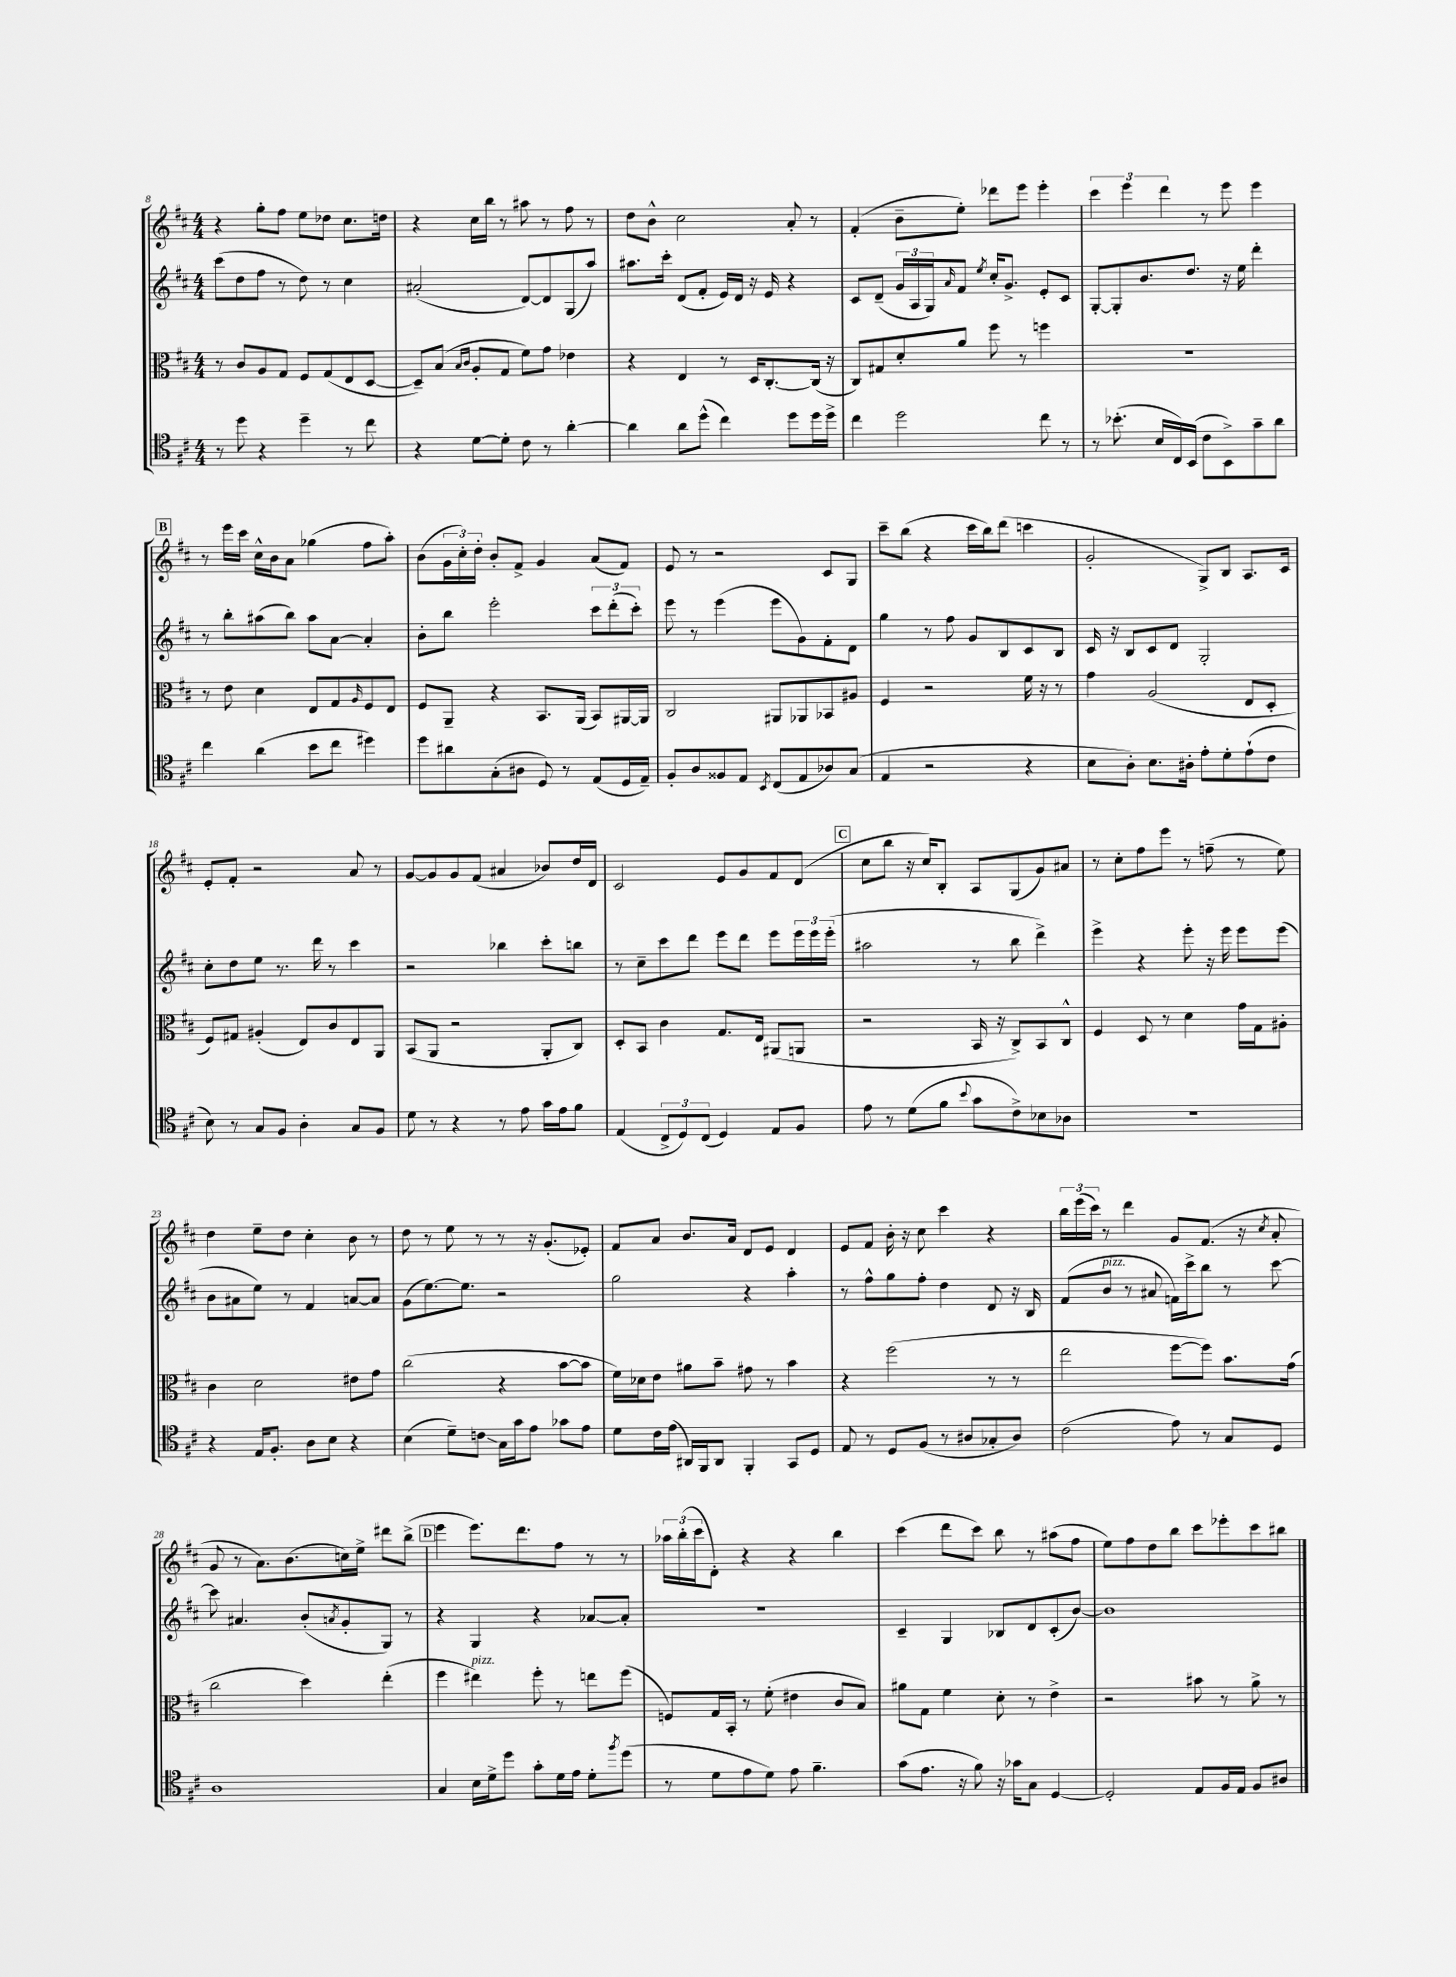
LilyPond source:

<<
\new StaffGroup <<
\new Staff = "s0" {
    \clef treble \key d \major \numericTimeSignature \time 4/4
    r4 g''8-. fis''8 e''8 des''8 cis''8. d''16 |
    r4 cis''16 b''16 r8 ais''8 r8 fis''8 r8 |
    d''8 b'8-^ cis''2 a'8-. r8 |
    fis'4-.( b'8-- e''8-.) des'''8 e'''8 e'''4-. |
    \tuplet 3/2 { cis'''4 e'''4 d'''4 } r8 e'''8 e'''4 |
    \mark \markup { \box "B" } r8 e'''16 cis'''16 cis''16-^ b'16 a'8 ges''4( fis''8 a''8-.) |
    b'8( \tuplet 3/2 { g'16 cis''16-.) d''16-. } b'8-. fis'8-> g'4 a'8( fis'8) |
    e'8 r8 r2 cis'8 g8 |
    cis'''8-- b''8( r4 cis'''16 b''16) d'''8( c'''4 |
    g'2-. g8->) b8 a8. cis'16 |
    e'8-. fis'8-. r2 a'8 r8 |
    g'8~ g'8 g'8 fis'8( ais'4 bes'8) d''16 d'16 |
    cis'2 e'8 g'8 fis'8 d'8( |
    \mark \markup { \box "C" } cis''8 b''8 r16 cis''16) b8-. a8 g8( g'8) ais'8 |
    r8 cis''8-. fis''8 e'''8 r8 f''8--( r8 e''8) |
    d''4 e''8-- d''8 cis''4-. b'8 r8 |
    d''8 r8 e''8 r8 r8 r16 g'8.-.( ees'8-.) |
    fis'8 a'8 b'8. a'16 d'8 e'8 d'4 |
    e'8 fis'8 b'16-. r16 cis''8 cis'''4 r4 |
    \tuplet 3/2 { b''16 e'''16( cis'''16) } r8 d'''4 g'8 fis'8.( r16 \acciaccatura { cis''8 } a'8-. |
    g'8 r8 a'8.) b'8.( c''16) e''16-> dis'''8 b''8->( |
    \mark \markup { \box "D" } e'''4 e'''8.) d'''8. fis''8 r8 r8 |
    \tuplet 3/2 { aes''16 b''16-.( cis'''16 } d'8-.) r4 r4 b''4 |
    cis'''4( d'''8 cis'''8) b''8 r8 ais''8( fis''8 |
    e''8) fis''8 d''8 b''8 cis'''8 ees'''8-. cis'''8 bis''8 \bar "|." |
}
\new Staff = "s1" {
    \clef treble \key d \major \numericTimeSignature \time 4/4
    cis'''8( d''8 fis''8 r8 d''8) r8 cis''4 |
    ais'2-.( d'8~) d'8 g8( a''8) |
    ais''8. cis'''16-. d'8( fis'8-. e'16) d'16 r16 e'16 r4 |
    cis'8 d'8--( \tuplet 3/2 { g'16 a16 g16) } \grace { a'16 } fis'8 \acciaccatura { e''8 } cis''16-. g'8.-> e'8-. cis'8 |
    g8~-. g8-. b'8. d''8. r16 e''16 d'''4-. |
    \mark \markup { \box "B" } r8 b''8-. ais''8( b''8) ais''8 a'8~ a'4-. |
    b'8-. b''8 e'''2-. \tuplet 3/2 { cis'''8 d'''8-.( cis'''8-.) } |
    e'''8 r8 e'''4( e'''8 g'8) fis'8-. d'8 |
    g''4 r8 fis''8 g'8 b8 cis'8 b8 |
    cis'16 r16 b8 cis'8 d'8 g2-. |
    cis''8-. d''8 e''8 r8. d'''16 r8 cis'''4 |
    r2 bes''4 cis'''8-. b''8 |
    r8 cis''8-- cis'''8 d'''8 e'''8 d'''8 e'''8 \tuplet 3/2 { e'''16 e'''16 e'''16-.( } |
    \mark \markup { \box "C" } ais''2 r8 b''8 d'''4->) |
    e'''4-> r4 e'''8-. r16 e'''16 e'''8 e'''8( |
    b'8 ais'8 e''8) r8 fis'4 a'8~ a'8 |
    g'8( e''8.~) e''8. r2 |
    g''2 r4 a''4-. |
    r8 fis''8-^ g''8 fis''8-. d''4 d'8 r16 b16 |
    fis'8( b'8^\markup { \italic "pizz." } r8 ais'8 f'16) cis'''16-> b''8 r8 cis'''8~ |
    cis'''8 ais'4. b'8-.( \acciaccatura { a'8 } g'8-. g8) r8 |
    \mark \markup { \box "D" } r4 g4 r4 aes'8~ aes'8-. |
    R1 |
    cis'4-- g4 bes8 d'8 cis'8-.( b'8~) |
    b'1 \bar "|." |
}
\new Staff = "s2" {
    \clef alto \key d \major \numericTimeSignature \time 4/4
    r8 cis'8 a8 g8 fis8 g8( e8 d8~ |
    d8--) b8( \grace { b16 cis'16 } a8-. g8 fis'8) g'8 ees'4 |
    r4 e4 r8 d16 cis8.~-. cis16( r16 |
    cis8) gis8 d'8-. a'8 fis''8 r8 f''4 |
    R1 |
    \mark \markup { \box "B" } r8 e'8 d'4 e8 g8 \grace { a16 } fis8 e8 |
    fis8 a,8-- r4 b,8. a,16( b,8) ais,16~ ais,16 |
    cis2 ais,8 aes,8 bes,8 ais8 |
    fis4 r2 fis'16 r16 r8 |
    g'4 a2( e8 d8-. |
    fis8) gis8 ais4-.( e8) cis'8 e8 a,8 |
    b,8( a,8 r2 a,8-. cis8) |
    d8-. b,8 cis'4 g8. e16 ais,8( a,8 |
    \mark \markup { \box "C" } r2 b,16 r16 cis8->) b,8 cis8-^ |
    fis4 d8 r8 d'4 g'16 g16 ais8-. |
    cis'4 d'2 eis'8 g'8 |
    cis''2( r4 b'8~ b'8 |
    fis'16) des'16 e'8 ais'8 b'8-- gis'8 r8 b'4 |
    r4 fis''2( r8 r8 |
    e''2 fis''8~ fis''8) b'8. g'16( |
    cis''2 d''4) e''4-.( |
    \mark \markup { \box "D" } fis''4 eis''4^\markup { \italic "pizz." }) fis''8-. r8 e''8 fis''8( |
    f8) g16 b,16-. r8 fis'8-.( eis'4 cis'8 b8) |
    ais'8 g8 fis'4 d'8-. r8 e'4-> |
    r2 bis'8 r8 a'8-> r8 \bar "|." |
}
\new Staff = "s3" {
    \clef tenor \key d \major \numericTimeSignature \time 4/4
    r8 d''8 r4 d''4-- r8 cis''8 |
    r4 d'8~ d'8-. cis'8 r8 a'4~-. |
    a'4 a'8 d''8-^( cis''4) d''8 d''16 d''16-> |
    cis''4 d''2 cis''8 r8 |
    r8 bes'8.-.( b16 cis16) b,16( cis'8 b,8->) g'8-- a'8 |
    \mark \markup { \box "B" } cis''4 a'4( b'8 cis''8 dis''4) |
    d''8 ais'8 g8-.( ais8 d8) r8 e8( d16 e16--) |
    fis8-. a8 fisis8 e8 \acciaccatura { b,8 } cis8( e8 aes8) g8( |
    e4 r2 r4 |
    b8 a8-.) b8. ais16-. e'8-. d'8-. e'8-!( cis'8 |
    b8) r8 g8 fis8 a4-. g8 fis8 |
    d'8 r8 r4 r8 e'8 g'16 e'16 fis'8 |
    e4( \tuplet 3/2 { cis8-> d8) cis8( } d4) e8 fis8 |
    \mark \markup { \box "C" } e'8 r8 d'8( fis'8 \appoggiatura { b'8 } g'8 cis'8->) bes8 aes8 |
    R1 |
    r4 e16 fis8.-. a8 b8 r4 |
    b4( d'8--) c'8\glissando g16 g'16 e'8 ges'8 e'8 |
    d'8 cis'16 e'16( ais,16) fis,16 ais,8 fis,4-. g,8 d8 |
    e8 r8 d8 fis8( r8 ais8 ges8-. ais8) |
    cis'2( e'8) r8 g8 d8 |
    a1 |
    \mark \markup { \box "D" } g4 b16 d'16-> d''8 g'8-. d'16 e'16 d'8-. \acciaccatura { fis''8 } d''8( |
    r8 d'8 e'8 d'8) e'8 fis'4.-- |
    g'8( e'8. r16 fis'8) r16 ges'16 g8 d4~ |
    d2-. e8 fis16 e16 fis8 ais8 \bar "|." |
}
>>
>>
\layout { \context { \Score currentBarNumber = #8 } }
